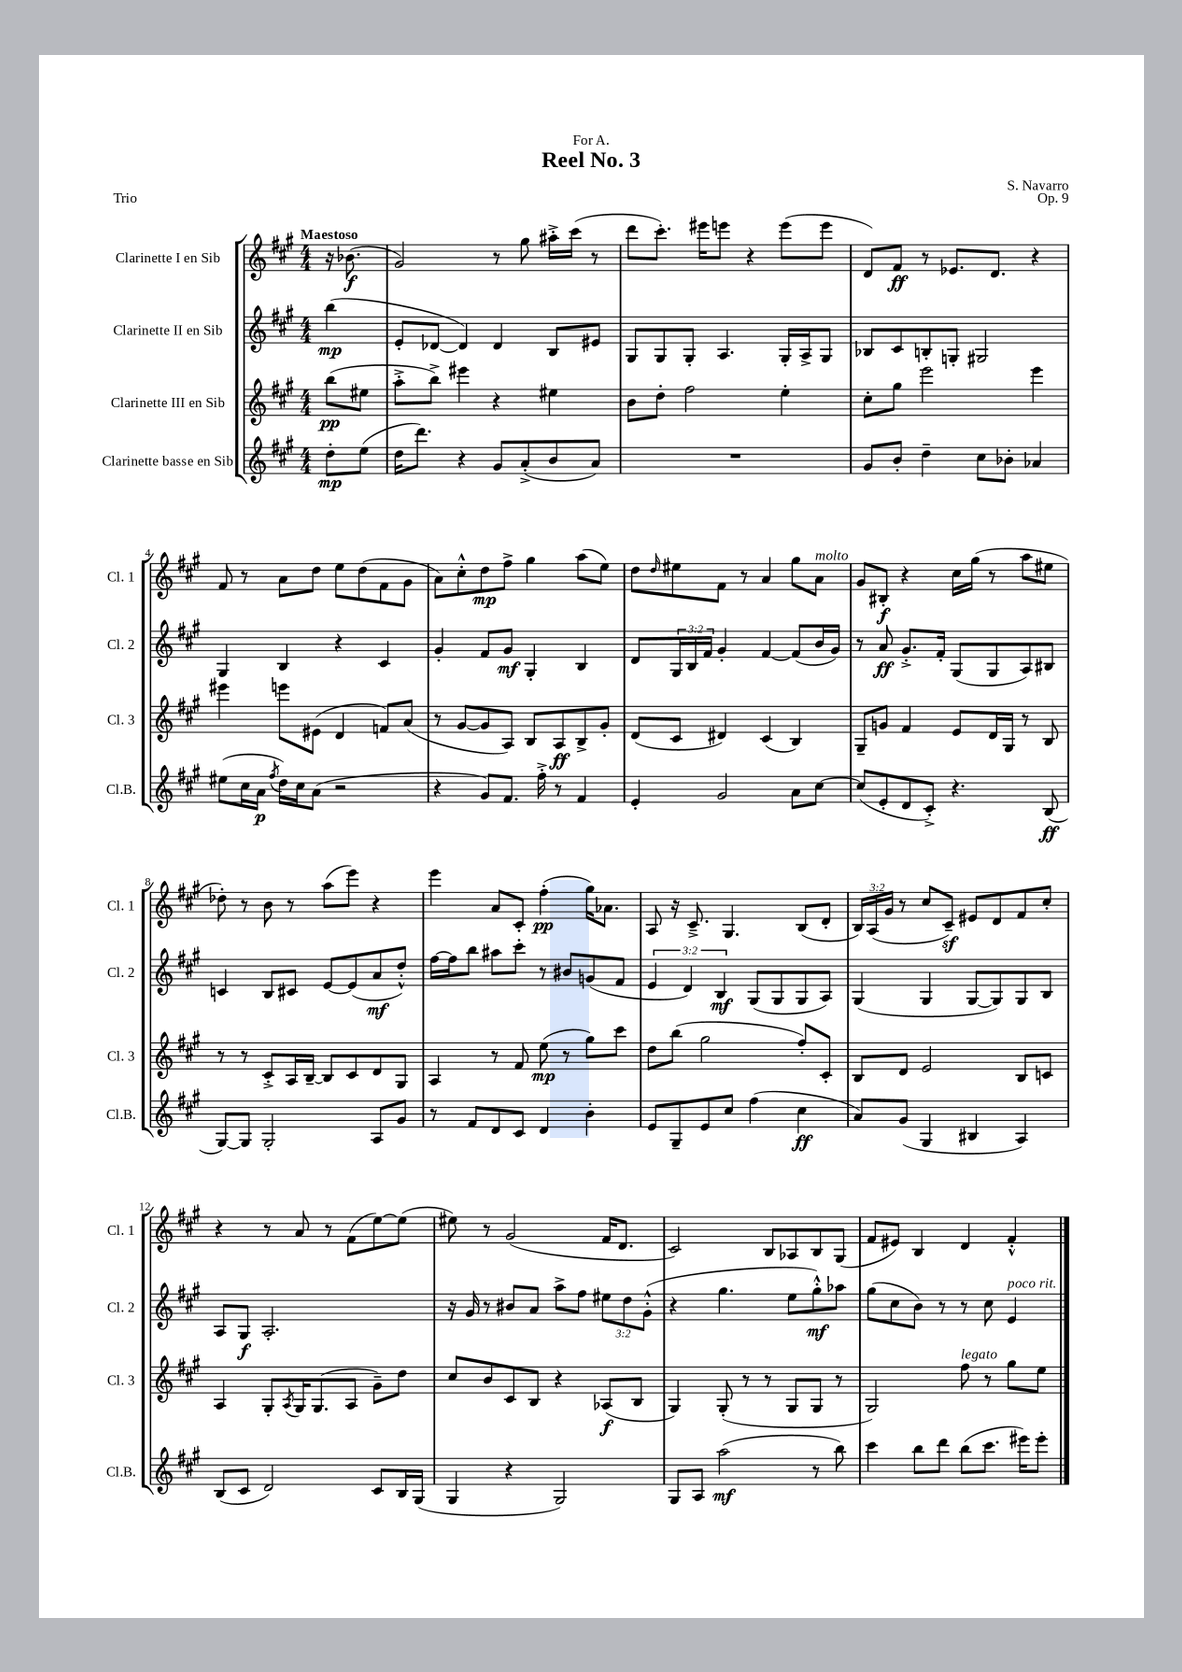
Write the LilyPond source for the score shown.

\header { title = "Reel No. 3" composer = "S. Navarro" dedication = "For A." opus = "Op. 9" piece = "Trio" }
<<
\new StaffGroup <<
\new Staff = "s0" \with { instrumentName = "Clarinette I en Sib" shortInstrumentName = "Cl. 1" } {
    \clef treble \key a \major \numericTimeSignature \time 4/4 \override Staff.TupletNumber.text = #tuplet-number::calc-fraction-text \partial 4 \tempo "Maestoso"
    r16 bes'8.\f( |
    gis'2) r8 gis''8 ais''16-.-> cis'''16( r8 |
    d'''8 cis'''8.-.) eis'''16 e'''8 r4 e'''8( e'''8 |
    d'8) fis'8\ff r8 ees'8. d'8. r4 |
    fis'8 r8 a'8 d''8 e''8 d''8( fis'8 gis'8 |
    a'8) cis''8-.-^ d''8\mp fis''8-> gis''4 a''8( e''8) |
    d''8 \grace { d''16 } eis''8 fis'8 r8 a'4 gis''8 a'8^\markup { \italic "molto" } |
    gis'8 bis8-.\f r4 cis''16 gis''16( r8 a''8 eis''8 |
    des''8-.) r8 b'8 r8 a''8( e'''8) r4 |
    e'''4 a'8 cis'8-. fis''4-.\pp( gis''16) aes'8. |
    a8 r16 cis'8.---> gis4. b8( d'8-. |
    \tuplet 3/2 { b16) a16( gis'16 } r8 cis''8 cis'8--\sf) eis'8 d'8 fis'8 cis''8-. |
    r4 r8 a'8 r8 fis'8( e''8~) e''8( |
    eis''8) r8 gis'2( fis'16 d'8. |
    cis'2) b8 aes8 b8 gis8( |
    fis'8 eis'8) b4 d'4 fis'4-.-^ \bar "|." |
}
\new Staff = "s1" \with { instrumentName = "Clarinette II en Sib" shortInstrumentName = "Cl. 2" } {
    \clef treble \key a \major \numericTimeSignature \time 4/4 \override Staff.TupletNumber.text = #tuplet-number::calc-fraction-text \partial 4
    b''4\mp( |
    e'8-. des'8~ des'4) des'4 b8 eis'8 |
    gis8 gis8 gis8-. a4. gis16-. a16-> gis8 |
    bes8 cis'8 b8-. g8-. gis2 |
    gis4 b4 r4 cis'4 |
    gis'4-. fis'8 gis'8\mf gis4-. b4 |
    d'8 \tuplet 3/2 { gis16 b16 fis'16 } gis'4-. fis'4~ fis'8( b'16 gis'16) |
    r8 a'8\ff gis'8.-.-> fis'16-. gis8( gis8 a8) bis8 |
    c'4 b8 cis'8 e'8~ e'8( a'8\mf d''8-.-^) |
    fis''16~ fis''16 b''8 ais''8 cis'''8-. r8 bis'8 g'8( fis'8 |
    \tuplet 3/2 { e'4 d'4) b4\mf } gis8( gis8 gis8 a8) |
    gis4( gis4 gis8~ gis8) gis8 b8 |
    a8 gis8\f a2.-. |
    r16 gis'16 r8 bis'8 a'8 a''8-> fis''8 \tuplet 3/2 { eis''8 d''8 gis'8-.-^( } |
    r4 gis''4. e''8 gis''8-.-^\mf) aes''8 |
    gis''8( cis''8 b'8) r8 r8 cis''8 e'4^\markup { \italic "poco rit." } \bar "|." |
}
\new Staff = "s2" \with { instrumentName = "Clarinette III en Sib" shortInstrumentName = "Cl. 3" } {
    \clef treble \key a \major \numericTimeSignature \time 4/4 \partial 4
    b''8\pp( eis''8 |
    a''8-.-> b''8->) eis'''4 r4 eis''4 |
    b'8 d''8-. fis''2 e''4-. |
    cis''8-. gis''8 e'''2 e'''4 |
    eis'''4 e'''8 eis'8( d'4 f'8) a'8( |
    r8 gis'8~ gis'8 a8) b8 a8\ff b8-> gis'8-. |
    d'8( cis'8 dis'4) cis'4( b4) |
    gis8-- g'8 fis'4 e'8 d'16 gis16 r8 b8 |
    r8 r8 cis'8-.-> a16 b16~-- b8 cis'8 d'8 gis8 |
    a4 r8 fis'8 e''8\mp( r8 gis''8) cis'''8 |
    d''8 b''8( gis''2 fis''8-.) cis'8-. |
    b8 d'8 e'2 b8 c'8 |
    a4 gis8-. \acciaccatura { a8 } gis16 gis8.( a8 gis'8--) d''8 |
    cis''8 b'8 cis'8 b8 r4 aes8\f( b8 |
    gis4) gis8-.( r8 r8 gis8 gis8 r8 |
    gis2) fis''8^\markup { \italic "legato" } r8 gis''8 e''8 \bar "|." |
}
\new Staff = "s3" \with { instrumentName = "Clarinette basse en Sib" shortInstrumentName = "Cl.B." } {
    \clef treble \key a \major \numericTimeSignature \time 4/4 \partial 4
    d''8-.\mp e''8( |
    d''16 d'''8.) r4 gis'8 a'8-.->( b'8 a'8) |
    R1 |
    gis'8 b'8-. d''4-- cis''8 bes'8-. aes'4 |
    eis''8( cis''16 a'16\p \acciaccatura { fis''8 } d''16) cis''16 a'8( r2 |
    r4 gis'8) fis'8. fis''16-.-> r8 fis'4 |
    e'4-. gis'2 a'8 cis''8~ |
    cis''8( e'8-. d'8 cis'8-.->) r4. b8\ff( |
    gis8~) gis8 gis2-. a8 gis'8 |
    r8 fis'8 d'8 cis'8 d'4 b'4-. |
    e'8 gis8-- e'8 cis''8 fis''4( cis''4\ff |
    a'8) gis'8( gis4 bis4 a4) |
    b8( cis'8 d'2) cis'8 b16 gis16( |
    gis4 r4 gis2) |
    gis8 a8 a''2\mf( r8 b''8) |
    cis'''4 b''8 d'''8 b''8( cis'''8. eis'''16) eis'''8-. \bar "|." |
}
>>
>>
